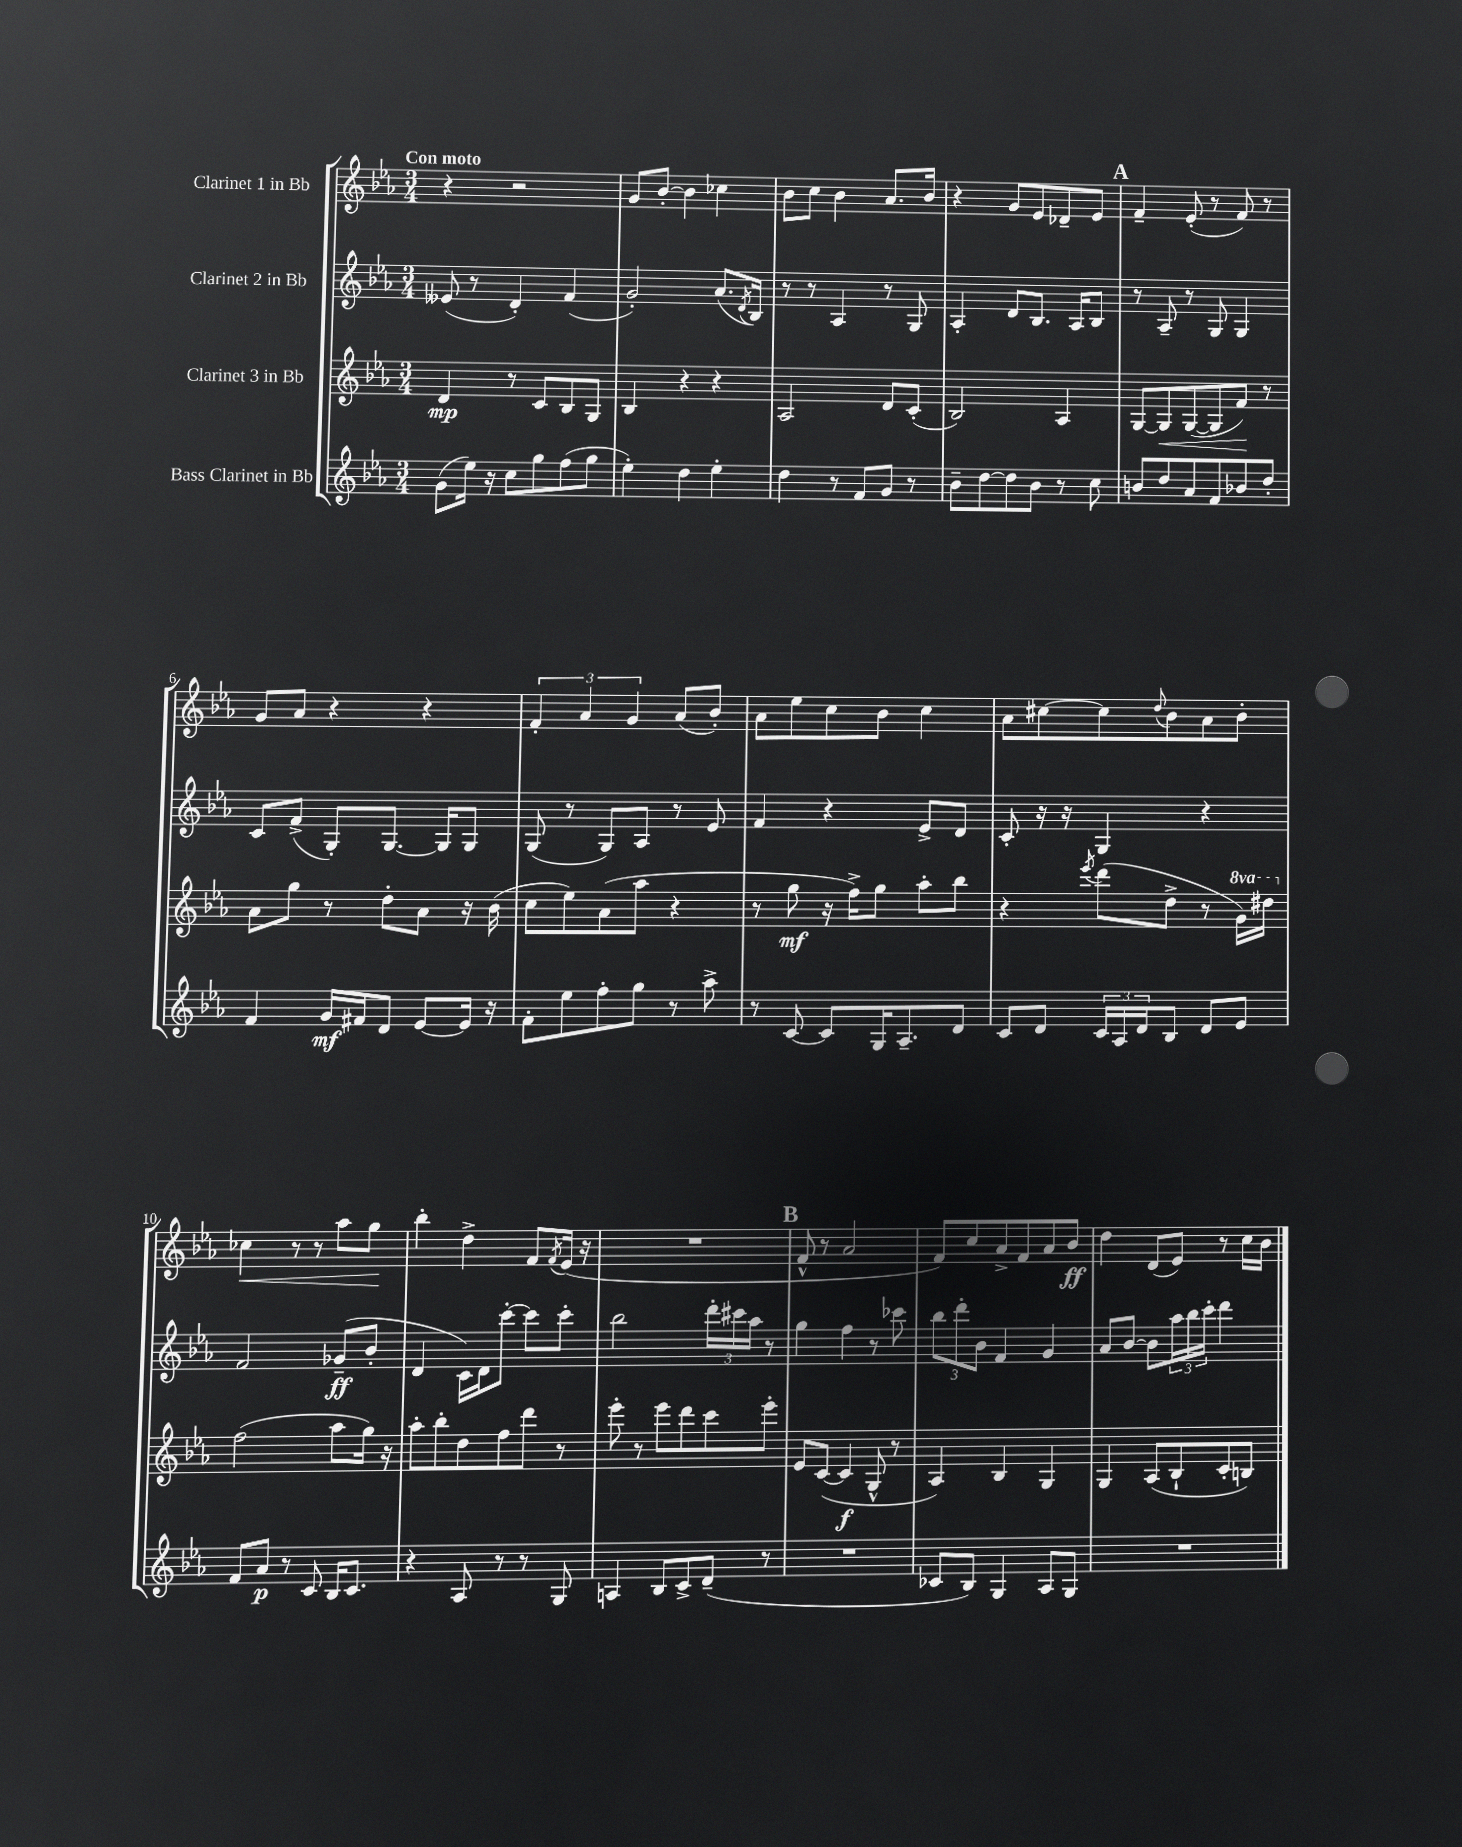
<<
\new StaffGroup <<
\new Staff = "s0" \with { instrumentName = "Clarinet 1 in Bb" } {
    \clef treble \key ees \major \numericTimeSignature \time 3/4 \tempo "Con moto"
    r4 r2 |
    g'8 bes'8~-. bes'4 ces''4 |
    bes'8 c''8 bes'4 aes'8. bes'16 |
    r4 g'8 ees'8 des'8-- ees'8 |
    \mark \markup { \bold "A" } f'4-- ees'8-.( r8 f'8) r8 |
    g'8 aes'8 r4 r4 |
    \tuplet 3/2 { f'4-. aes'4 g'4 } aes'8( bes'8-.) |
    aes'8 ees''8 c''8 bes'8 c''4 |
    aes'8 cis''8~ cis''8 \appoggiatura { d''8 } bes'8 aes'8 bes'8-. |
    ces''4\< r8 r8 aes''8 g''8\! |
    bes''4-. d''4-> f'8 \acciaccatura { f'8 } ees'16( r16 |
    R2. |
    \mark \markup { \bold "B" } f'8-^ r8 aes'2 |
    f'8) c''8 aes'8-> f'8 aes'8 bes'8\ff |
    d''4 d'8( ees'8) r8 c''16 bes'16 \bar "|." |
}
\new Staff = "s1" \with { instrumentName = "Clarinet 2 in Bb" } {
    \clef treble \key ees \major \numericTimeSignature \time 3/4
    eeses'8( r8 d'4-.) f'4( |
    g'2-.) aes'8.( \acciaccatura { d'8 } bes16) |
    r8 r8 aes4 r8 g8 |
    aes4-. d'8 bes8. aes16 bes8 |
    \mark \markup { \bold "A" } r8 aes8-- r8 g8 g4 |
    c'8 f'8->( g8-.) g8.~ g16 g8 |
    g8( r8 g8) aes8 r8 ees'8 |
    f'4 r4 ees'8-> d'8 |
    c'8-. r16 r16 g4 r4 |
    f'2 ges'8--\ff( bes'8-. |
    d'4 c'16) d'16 c'''8~-. c'''8 c'''8-. |
    bes''2 \tuplet 3/2 { d'''16-. cis'''16 aes''16 } r8 |
    \mark \markup { \bold "B" } g''4 f''4 r8 ces'''8 |
    \tuplet 3/2 { bes''8 d'''8-. bes'8 } f'4 g'4 |
    aes'8 bes'8~ bes'8 \tuplet 3/2 { aes''16 bes''16 c'''16-. } d'''4 \bar "|." |
}
\new Staff = "s2" \with { instrumentName = "Clarinet 3 in Bb" } {
    \clef treble \key ees \major \numericTimeSignature \time 3/4 \set Staff.ottavationMarkups = #ottavation-simple-ordinals
    d'4\mp r8 c'8 bes8 g8 |
    bes4 r4 r4 |
    aes2 d'8 c'8-.( |
    bes2) aes4 |
    \mark \markup { \bold "A" } g8~ g8\< g8~( g8 f'8\!) r8 |
    aes'8 g''8 r8 d''8-. aes'8 r16 bes'16( |
    c''8 ees''8) aes'8( aes''8 r4 |
    r8 g''8\mf r16 f''16->) g''8 aes''8-. bes''8 |
    r4 \acciaccatura { ees'''8 } d'''8( d''8-> r8 \ottava #1 g''16) dis'''16 \ottava #0 |
    f''2( aes''8 g''16) r16 |
    aes''8-. bes''8-. d''8 f''8 d'''8 r8 |
    ees'''8-. r8 ees'''8 d'''8 c'''8 ees'''8-. |
    \mark \markup { \bold "B" } ees'8 c'8~( c'4\f g8-^ r8 |
    aes4) bes4 g4 |
    g4 aes8( bes8-! c'8-. b8) \bar "|." |
}
\new Staff = "s3" \with { instrumentName = "Bass Clarinet in Bb" } {
    \clef treble \key ees \major \numericTimeSignature \time 3/4
    g'8( ees''16) r16 c''8 g''8 f''8( g''8 |
    ees''4-.) d''4 ees''4-. |
    d''4 r8 f'8 g'8 r8 |
    bes'8-- d''8~ d''8 bes'8 r8 c''8 |
    \mark \markup { \bold "A" } b'8 d''8 aes'8 f'8 bes'8 d''8-. |
    f'4 g'16\mf fis'16 d'8 ees'8~ ees'16 r16 |
    f'8-. ees''8 f''8-. g''8 r8 aes''8-> |
    r8 c'8~ c'8 g16 aes8.-- d'8 |
    c'8 d'8 \tuplet 3/2 { c'16 aes16 d'16 } bes8 d'8 ees'8 |
    f'8 aes'8\p r8 c'8 bes16 c'8. |
    r4 aes8 r8 r8 g8 |
    a4 bes8 c'8-> d'8--( r8 |
    \mark \markup { \bold "B" } R2. |
    ces'8 bes8) g4 aes8 g8 |
    R2. \bar "|." |
}
>>
>>
